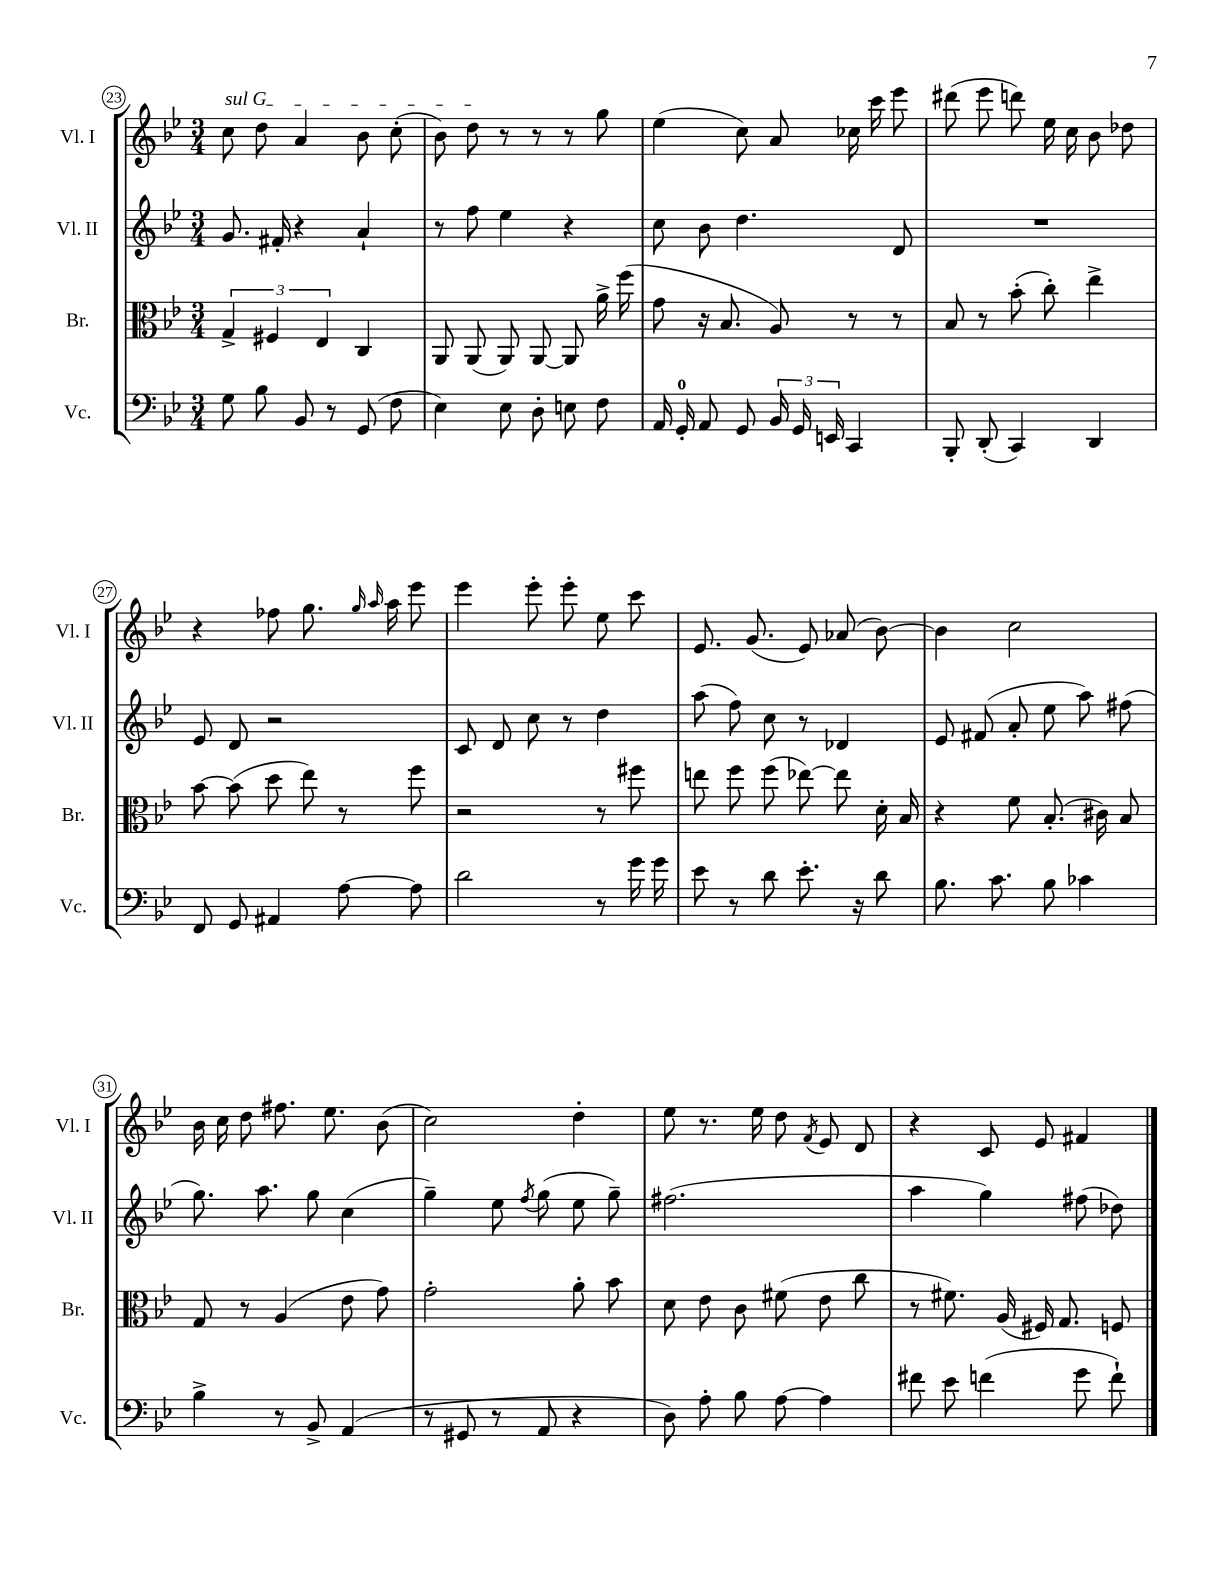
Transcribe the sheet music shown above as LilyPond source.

<<
\new StaffGroup <<
\new Staff = "s0" \with { instrumentName = "Vl. I" shortInstrumentName = "Vl. I" } {
    \clef treble \key bes \major \numericTimeSignature \time 3/4
    \autoBeamOff \once \override TextSpanner.bound-details.left.text = \markup { \italic "sul G" } c''8\startTextSpan d''8 a'4 bes'8 c''8-.( |
    bes'8) d''8\stopTextSpan r8 r8 r8 g''8 |
    ees''4( c''8) a'8 ces''16 c'''16 ees'''8 |
    dis'''8( ees'''8 d'''8) ees''16 c''16 bes'8 des''8 |
    r4 fes''8 g''8. \grace { g''16 a''16 } a''16 ees'''8 |
    ees'''4 ees'''8-. ees'''8-. ees''8 c'''8 |
    ees'8. g'8.( ees'8) aes'8( bes'8~) |
    bes'4 c''2 |
    bes'16 c''16 d''8 fis''8. ees''8. bes'8( |
    c''2) d''4-. |
    ees''8 r8. ees''16 d''8 \acciaccatura { f'8 } ees'8 d'8 |
    r4 c'8 ees'8 fis'4 \bar "|." |
}
\new Staff = "s1" \with { instrumentName = "Vl. II" shortInstrumentName = "Vl. II" } {
    \clef treble \key bes \major \numericTimeSignature \time 3/4
    \autoBeamOff g'8. fis'16-. r4 a'4-! |
    r8 f''8 ees''4 r4 |
    c''8 bes'8 d''4. d'8 |
    R2. |
    ees'8 d'8 r2 |
    c'8 d'8 c''8 r8 d''4 |
    a''8( f''8) c''8 r8 des'4 |
    ees'8 fis'8( a'8-. ees''8 a''8) fis''8( |
    g''8.) a''8. g''8 c''4( |
    g''4--) ees''8 \acciaccatura { f''8 } g''8( ees''8 g''8--) |
    fis''2.( |
    a''4 g''4) fis''8( des''8) \bar "|." |
}
\new Staff = "s2" \with { instrumentName = "Br." shortInstrumentName = "Br." } {
    \clef alto \key bes \major \numericTimeSignature \time 3/4
    \autoBeamOff \tuplet 3/2 { g4-> fis4 ees4 } c4 |
    a,8 a,8( a,8) a,8~ a,8 a'16-> f''16( |
    g'8 r16 bes8. a8) r8 r8 |
    bes8 r8 bes'8-.( c''8-.) ees''4-> |
    bes'8~ bes'8( d''8 ees''8) r8 f''8 |
    r2 r8 fis''8 |
    e''8 f''8 f''8( ees''8~) ees''8 d'16-. bes16 |
    r4 f'8 bes8.-.( cis'16) bes8 |
    g8 r8 a4( ees'8 g'8) |
    g'2-. a'8-. bes'8 |
    d'8 ees'8 c'8 fis'8( ees'8 c''8 |
    r8 fis'8.) a16( fis16) g8. f8 \bar "|." |
}
\new Staff = "s3" \with { instrumentName = "Vc." shortInstrumentName = "Vc." } {
    \clef bass \key bes \major \numericTimeSignature \time 3/4
    \autoBeamOff g8 bes8 bes,8 r8 g,8( f8 |
    ees4) ees8 d8-. e8 f8 |
    a,16 g,16-0-. a,8 g,8 \tuplet 3/2 { bes,16 g,16 e,16 } c,4 |
    bes,,8-. d,8-.( c,4) d,4 |
    f,8 g,8 ais,4 a8~ a8 |
    d'2 r8 g'16 g'16 |
    ees'8 r8 d'8 ees'8.-. r16 d'8 |
    bes8. c'8. bes8 ces'4 |
    bes4-> r8 bes,8-> a,4( |
    r8 gis,8 r8 a,8 r4 |
    d8) a8-. bes8 a8~ a4 |
    fis'8 ees'8 f'4( g'8 f'8-!) \bar "|." |
}
>>
>>
\layout { \context { \Score currentBarNumber = #23 \override BarNumber.stencil = #(make-stencil-circler 0.1 0.3 ly:text-interface::print) } }
